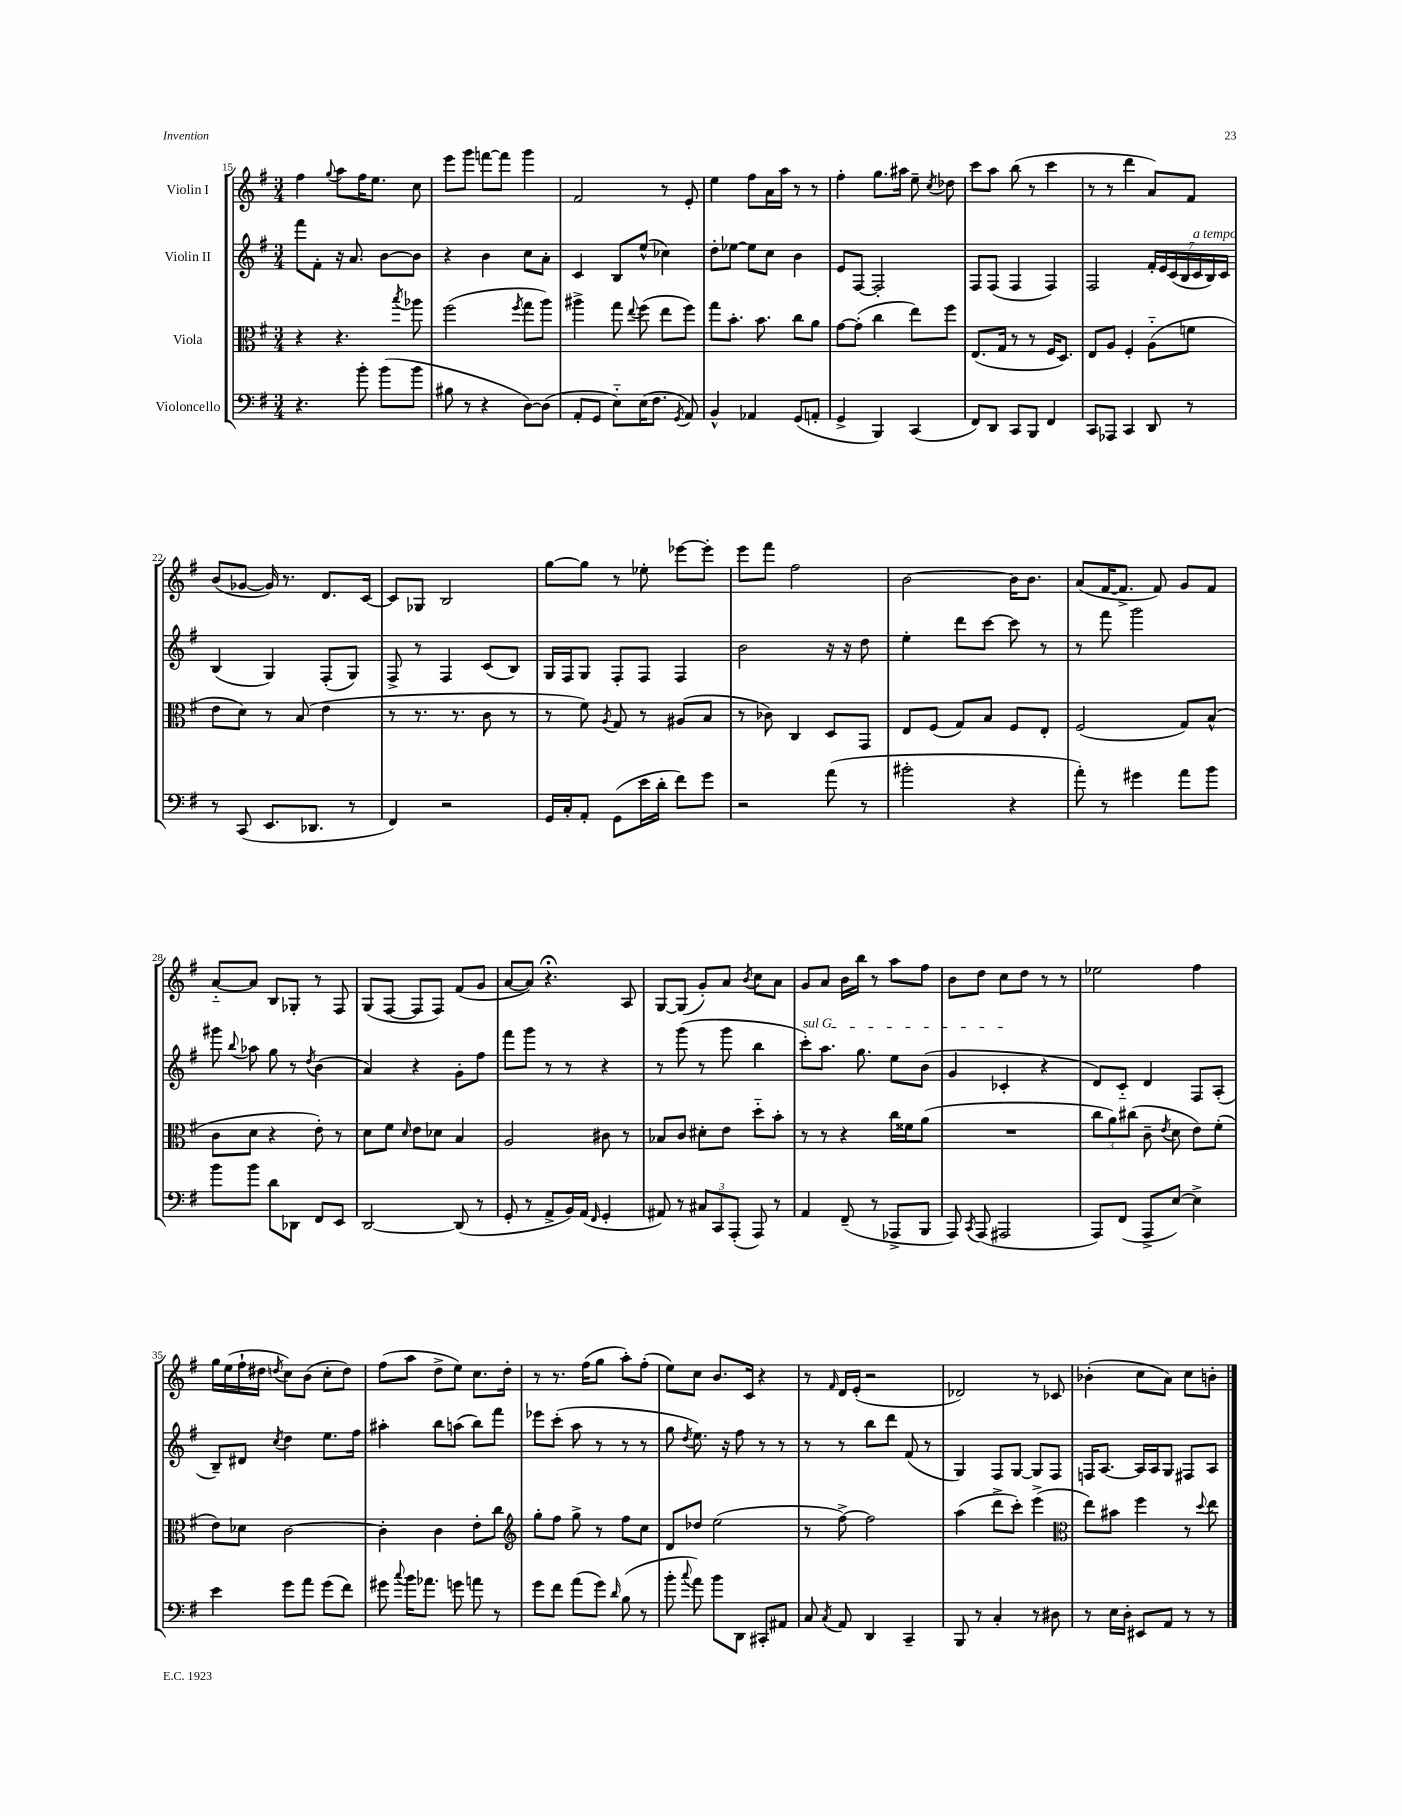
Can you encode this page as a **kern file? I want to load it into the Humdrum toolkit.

**kern	**kern	**kern	**kern
*staff4	*staff3	*staff2	*staff1
*clefF4	*clefC3	*clefG2	*clefG2
*k[f#]	*k[f#]	*k[f#]	*k[f#]
*M3/4	*M3/4	*M3/4	*M3/4
4.r	4r	8fff#\L	4ff#\
.	.	8f#'\J	.
.	.	.	8qqgg/
.	4.r	16r	8aa\L
.	.	8.a/	.
8b'\	.	.	16ff#\K
.	.	.	8.ee\J
(8b\L	.	[8b\L	.
.	8qbb/	.	.
8b\J	8aa-\	8b\]J	8cc\
=	=	=	=
8B#\	(2ff#\	4r	8eee\L
8r	.	.	8ggg\J
4r	.	4b\	[8fff\L
.	.	.	8fff\]J
.	8qff#/	.	.
[8D\L)	8gg\L	8cc\L	4ggg\
(8D\]J	8aa\J)	8a'\J	.
=	=	=	=
8AA'/L	4aa#^\	4c/	2f#/
8GG/J	.	.	.
8E'~\L)	8gg\	8B/L	.
.	8qqee/	.	.
(16E\K	(8ff#\	(8ee^^/J	.
8.F#\J	.	.	.
.	8ee\L	4cc-\)	8r
8qGG/	.	.	.
8AA/)	8ff#\J)	.	8e'/
=	=	=	=
4BB^^/	8gg\L	8dd'\L	4ee\
.	8.b'\J	[8ee-\J	.
4AA-/	.	8ee-\]L	8ff#\L
.	8.b\	.	.
.	.	8cc\J	16a\L
.	.	.	16aa\JJ
(8GG/L	8cc\L	4b\	8r
8AA'/J	8a\J	.	8r
=	=	=	=
4GG^/	[8g\L	8e/L	4ff#'\
.	(8g'\]J	[8F#/J	.
4BBB/)	4cc\	2F#'/]	8.gg\L
.	.	.	16aa#\Jk
(4CC/	8ee\L)	.	8ee~\
.	.	.	8qcc/
.	8ff#\J	.	8dd-\
=	=	=	=
8FF#/L)	(8.E/L	8F#/L	8ccc\L
8DD/J	.	(8F#/J	8aa\J
.	16G/Jk	.	.
8CC/L	8r	4F#/	(8bb\
8BBB/J	8r	.	8r
4FF#/	16F#/LK	4F#/)	4ccc\
.	8.D/J)	.	.
=	=	=	=
8CC/L	8E/L	2F#/	8r
8AAA-/J	8A/J	.	8r
4CC/	4F#'/	.	4ddd\
8DD/	(8A'~\L	28f#'/LL	8a/L)
.	.	28e/	.
.	.	(28c/	.
.	.	28B/	.
8r	8f\J	.	8f#/J
.	.	28c/	.
.	.	28B/)	.
.	.	28c/JJ	.
=	=	=	=
8r	8e\L	(4B/	(8b/L
(8CC/	8d\J)	.	[8g-/J
8.EE/L	8r	4G/)	16g-/])
.	.	.	8.r
.	(8B/	.	.
8.DD-/J	.	.	.
.	4e\	(8F#'/L	8.d/L
8r	.	8G/J)	.
.	.	.	[16c/Jk
=	=	=	=
4FF#/)	8r	8F#^/	8c/]L
.	8.r	8r	8G-/J
2r	.	4F#/	2B/
.	8.r	.	.
.	8c\	(8c/L	.
.	8r	8B/J)	.
=	=	=	=
16GG/LL	8r	16G/LL	[8gg\L
16C'/J	.	16F#/J	.
8AA'/J	8f#\)	8G/J	8gg\]J
.	8qA/	.	.
(8GG\L	8G/	8F#'/L	8r
16e\L	8r	8F#/J	8ee-'\
16d'\JJ	.	.	.
8f#\L)	(8A#/L	4F#/	[8eee-\L
8g\J	8B/J	.	8eee-'\]J
=	=	=	=
2r	8r	2b\	8eee\L
.	8c-\)	.	8fff#\J
.	4C/	.	2ff#\
(8a\	8D/L	16r	.
.	.	16r	.
8r	8GG/J	8dd\	.
=	=	=	=
2b#'\	8E/L	4ee'\	[2b\
.	(8F#/J	.	.
.	8G/L)	8ddd\L	.
.	8B/J	[8ccc\J	.
4r	8F#/L	8ccc\]	16b\]LK
.	.	.	8.b\J
.	8E'/J	8r	.
=	=	=	=
8a'\)	(2F#/	8r	(8a/L
8r	.	8fff#\	[16f#/K
.	.	.	8.f#^/]J
4g#\	.	2ggg\	.
.	.	.	8f#/)
8a\L	8G/L)	.	8g/L
8b\J	(8B^^/J	.	8f#/J
=	=	=	=
8b\L	8c\L	8ggg#\	[8a'~/L
.	.	8qqbb/	.
8b\J	8d\J	8aa-\	8a/]J
8d\L	4r	8gg\	8B/L
8DD-\J	.	8r	8G-'/J
.	.	8qdd/	.
8FF#/L	8e'\)	(4b\	8r
8EE/J	8r	.	8F#/
=	=	=	=
[2DD/	8d\L	4a/)	(8G/L
.	8f#\J	.	[8F#/J
.	16qqd/	.	.
.	8e\L	4r	8F#/]L
.	8d-\J	.	8F#/J)
(8DD/]	4B/	8g'\L	(8f#/L
8r	.	8ff#\J	8g/J
=	=	=	=
8GG'/	2A/	8fff#\L	[8a/L
8r	.	8ggg\J	8a/]J)
8AA^/L	.	8r	4.r;
16BB/L)	.	8r	.
(16AA/JJ	.	.	.
16qqFF#/	.	.	.
4GG'/	8c#\	4r	.
.	8r	.	8A/
=	=	=	=
8AA#/)	8B-/L	8r	[8G/L
8r	8c/J	(8ggg\	(8G/]J
12C#/L	8d#'\L	8r	8g'/L)
12CC/	.	.	.
.	8e\J	8ggg\	8a/J
(12AAA'/J	.	.	.
.	.	.	8qb/
8AAA/)	8dd'~\L	4bb\	8cc\L
8r	8b'\J	.	8a\J
=	=	=	=
4AA/	8r	8ccc'\L)	8g/L
.	8r	8.aa\J	8a/J
(8FF#~/	4r	.	16b\LL
.	.	8.gg\	16bb\JJ
8r	.	.	8r
8AAA-^/L	16cc\LL	8ee\L	8aa\L
.	16f##\J	.	.
8BBB/J	(8a\J	(8b\J	8ff#\J
=	=	=	=
8AAA/)	2.r	4g/	8b\L
8qCC/	.	.	.
(8AAA/	.	.	8dd\J
2AAA#/	.	4c-'/	8cc\L
.	.	.	8dd\J
.	.	4r	8r
.	.	.	8r
=	=	=	=
8AAA/L)	12cc\L	8d/L)	2ee-\
.	12a\)	.	.
(8FF#/J	.	8c'~/J	.
.	(12cc#\J	.	.
8AAA^/L	8c~\	4d/	.
.	8qe/	.	.
[8E/J)	8d\	.	.
4E^\]	8e\L)	8F#/L	4ff#\
.	(8f#'\J	(8A'/J	.
=	=	=	=
4e\	8e\L)	8B~/L)	16gg\LL
.	.	.	(16ee\
.	8d-\J	8d#/J	16ff#`\
.	.	.	16dd#\JJ
.	.	8qcc/	8qdd/
8g\L	[2c\	4dd\	8cc\L)
8a\J	.	.	(8b\J
(8g\L	.	8.ee\L	8cc'\L
8f#\J)	.	.	8dd\J)
.	.	16ff#\Jk	.
=	=	=	=
8g#\	4c'\]	4aa#'\	(8ff#\L
8qqcc/	.	.	.
16b\LK	.	.	8aa\J
8.a-\J	.	.	.
.	4c\	8bb\L	8dd^\L
8g\	.	(8aa\J	8ee\J)
8a\	8e'\L	8bb\L)	8.cc\L
8r	8cc\J	8fff#\J	.
.	.	.	16dd'\Jk
=	=	=	=
*	*clefG2	*	*
8g\L	8gg'\L	8eee-\L	8r
8f#\J	8ff#\J	(8ccc'\J	8.r
(8a\L	8gg^\	8aa\	.
.	.	.	(16ff#\LK
8g\J)	8r	8r	8gg\J
16qqd/	.	.	.
(8B\	8ff#\L	8r	8aa'\L)
8r	8cc\J	8r	(8ff#'\J
=	=	=	=
8b'\	8d/L	8gg\	8ee\L)
8qqcc/	.	8qdd/	.
8a\)	8dd-/J	8.ee\)	8cc\J
8b\L	(2ee\	.	8.b/L
.	.	16r	.
8DD\J	.	8ff#\	.
.	.	.	16c/Jk
8CC#'/L	.	8r	4r
8AA#/J	.	8r	.
=	=	=	=
8C/	8r	8r	8r
8qC/	.	.	16qqf#/
8AA/	[8ff#^\)	8r	16d/LL
.	.	.	(16e'/JJ
4DD/	2ff#\]	8bb\L	2r
.	.	8ddd\J	.
4CC~/	.	(8f#/	.
.	.	8r	.
=	=	=	=
8BBB/	(4aa\	4G/)	2d-/)
8r	.	.	.
4C'/	8ddd^\L	8F#/L	.
.	8ccc'\J)	[8G/J	.
8r	(4eee^\	8G/]L	8r
8D#\	.	8F#/J	8c-/
=	=	=	=
*	*clefC3	*	*
8r	8ee\L)	16F/LK	(4b-'\
.	.	[8.A/J	.
16E\LL	8b#\J	.	.
16D'\JJ	.	.	.
8EE#/L	4ff#\	16A/]LL	8cc\L
.	.	16A/J	.
8AA/J	.	8G/J	8a\J)
8r	8r	8F#/L	8cc\L
.	8qqdd/	.	.
8r	8ee\	8A/J	8b'\J
==	==	==	==
*-	*-	*-	*-
